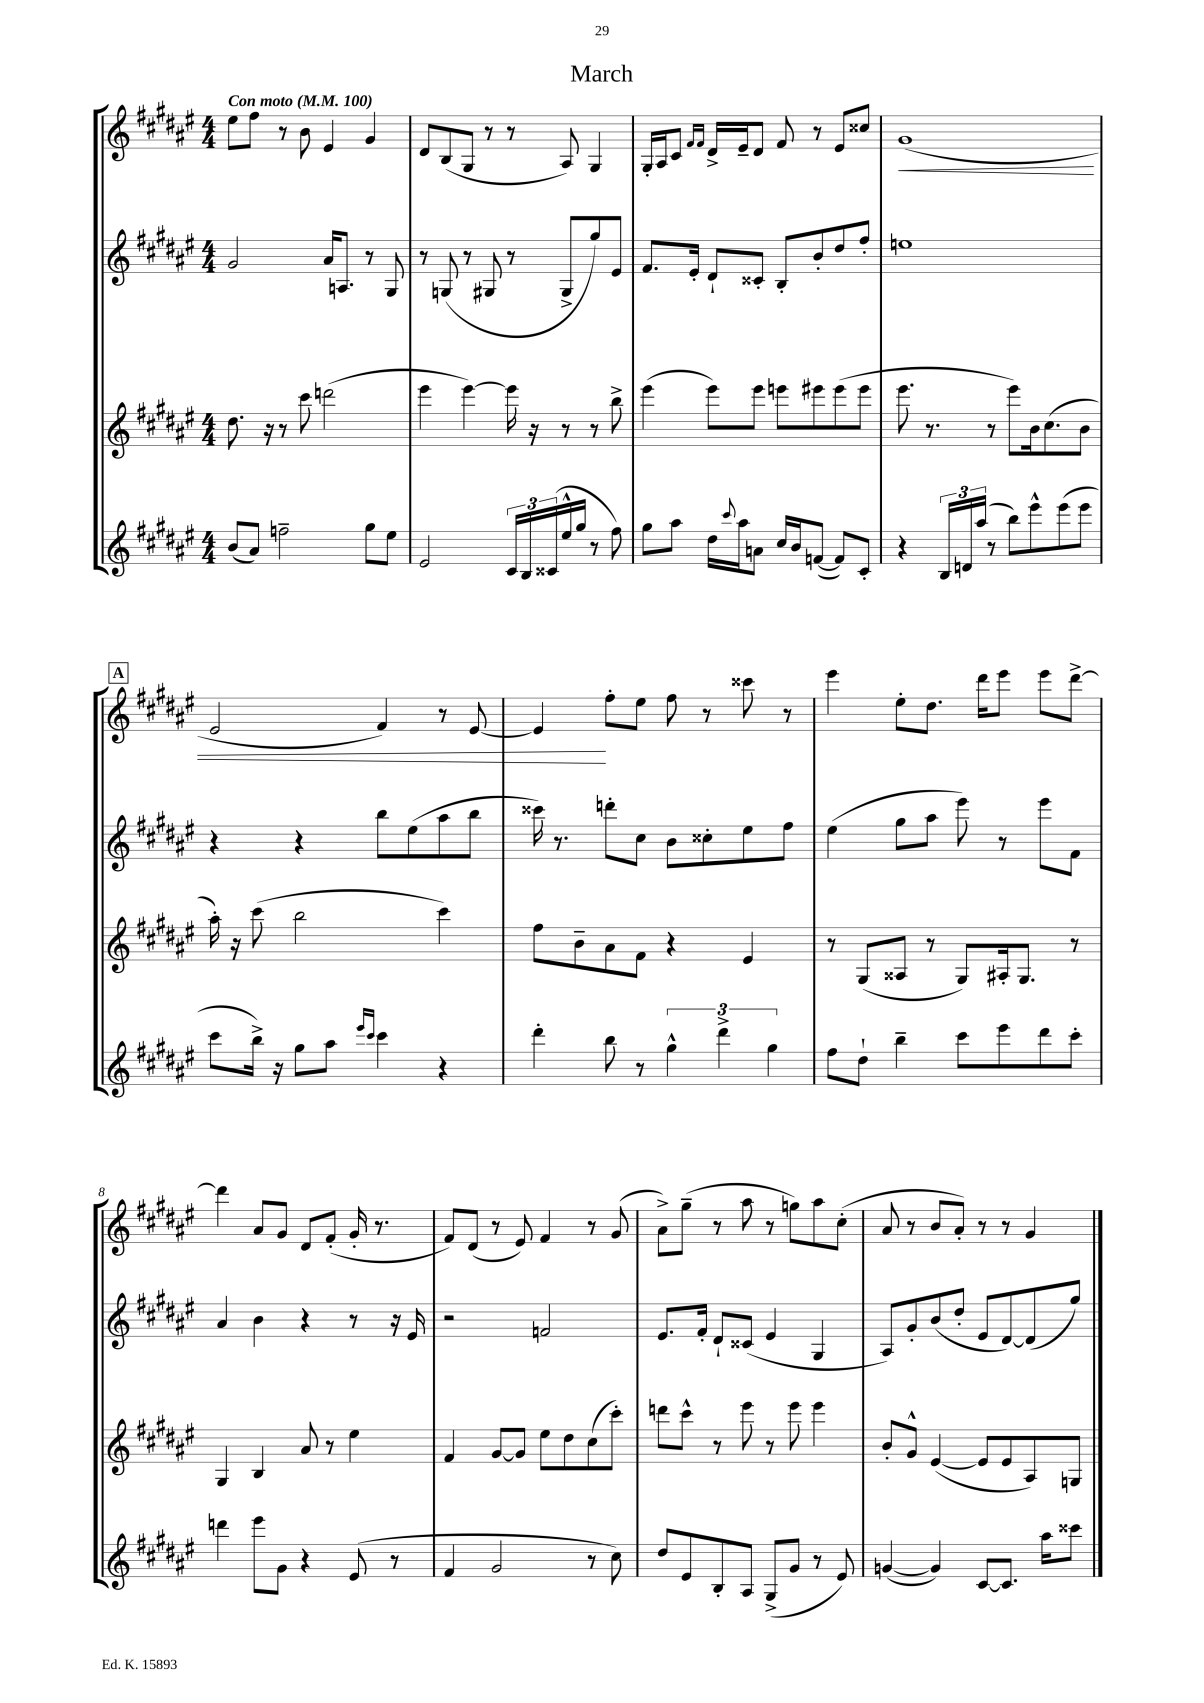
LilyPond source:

\header { title = "March" }
<<
\new StaffGroup <<
\new Staff = "s0" {
    \clef treble \key fis \major \numericTimeSignature \time 4/4 \tempo "Con moto" 4 = 100
    eis''8 fis''8 r8 b'8 eis'4 gis'4 |
    dis'8 b8( gis8 r8 r8 ais8) gis4 |
    gis16-. ais16 cis'8 \grace { fis'16 fis'16 } dis'16-> eis'16-- dis'8 fis'8 r8 eis'8 cisis''8 |
    gis'1\<( |
    \mark \markup { \box "A" } eis'2 fis'4) r8 eis'8~ |
    eis'4\! fis''8-. eis''8 fis''8 r8 cisis'''8 r8 |
    eis'''4 eis''8-. dis''8. dis'''16 eis'''8 eis'''8 dis'''8~-> |
    dis'''4 ais'8 gis'8 dis'8 fis'8-.( gis'16-. r8. |
    fis'8) dis'8( r8 eis'8) fis'4 r8 gis'8( |
    ais'8->) gis''8--( r8 ais''8 r8 g''8) ais''8 cis''8-.( |
    ais'8 r8 b'8 ais'8-.) r8 r8 gis'4 \bar "|." |
}
\new Staff = "s1" {
    \clef treble \key fis \major \numericTimeSignature \time 4/4
    gis'2 ais'16 a8. r8 gis8 |
    r8 g8( r8 gis8 r8 gis8-> gis''8) eis'8 |
    fis'8. eis'16-. dis'8-! cisis'8-. b8-. b'8-. dis''8 fis''8-. |
    e''1 |
    \mark \markup { \box "A" } r4 r4 b''8 eis''8( ais''8 b''8 |
    cisis'''16) r8. d'''8-. cis''8 b'8 cisis''8-. eis''8 fis''8 |
    eis''4( gis''8 ais''8 eis'''8) r8 eis'''8 fis'8 |
    ais'4 b'4 r4 r8 r16 eis'16 |
    r2 f'2 |
    eis'8. fis'16-. dis'8-! cisis'8( eis'4 gis4 |
    ais8) gis'8-. b'8( dis''8-. eis'8 dis'8~) dis'8( gis''8) \bar "|." |
}
\new Staff = "s2" {
    \clef treble \key fis \major \numericTimeSignature \time 4/4
    dis''8. r16 r8 cis'''8 d'''2( |
    eis'''4 eis'''4~) eis'''16 r16 r8 r8 b''8-> |
    eis'''4( eis'''8) eis'''8 e'''8 eis'''8 eis'''8( eis'''8 |
    eis'''8. r8. r8 eis'''8) b'16 cis''8.( b'8 |
    \mark \markup { \box "A" } ais''16-.) r16 cis'''8( b''2 cis'''4) |
    fis''8 b'8-- ais'8 fis'8 r4 eis'4 |
    r8 gis8( aisis8 r8 gis8) ais16-. gis8. r8 |
    gis4 b4 ais'8 r8 eis''4 |
    fis'4 gis'8~ gis'8 eis''8 dis''8 cis''8( cis'''8-.) |
    d'''8 cis'''8-^ r8 eis'''8 r8 eis'''8 eis'''4 |
    b'8-. gis'8-^ eis'4~( eis'8 eis'8 ais8) g8 \bar "|." |
}
\new Staff = "s3" {
    \clef treble \key fis \major \numericTimeSignature \time 4/4
    b'8( ais'8) f''2-- gis''8 eis''8 |
    eis'2 \tuplet 3/2 { cis'16 b16 cisis'16( } eis''16-^ gis''16 r8 fis''8) |
    gis''8 ais''8 dis''16 \appoggiatura { cis'''8 } ais''16 a'8 cis''16 b'16 f'8~( f'8) cis'8-. |
    r4 \tuplet 3/2 { b16 d'16 ais''16( } r8 b''8) eis'''8-^ eis'''8( eis'''8 |
    \mark \markup { \box "A" } cis'''8 b''16->) r16 gis''8 ais''8 \grace { eis'''16 cis'''16 } cis'''4 r4 |
    dis'''4-. b''8 r8 \tuplet 3/2 { gis''4-^ dis'''4-> gis''4 } |
    fis''8 dis''8-! b''4-- cis'''8 eis'''8 dis'''8 cis'''8-. |
    d'''4 eis'''8 gis'8 r4 eis'8( r8 |
    fis'4 gis'2 r8 cis''8) |
    dis''8 eis'8 b8-. ais8 gis8->( gis'8 r8 eis'8) |
    g'4~( g'4) cis'8~ cis'8. ais''16 cisis'''8 \bar "|." |
}
>>
>>
